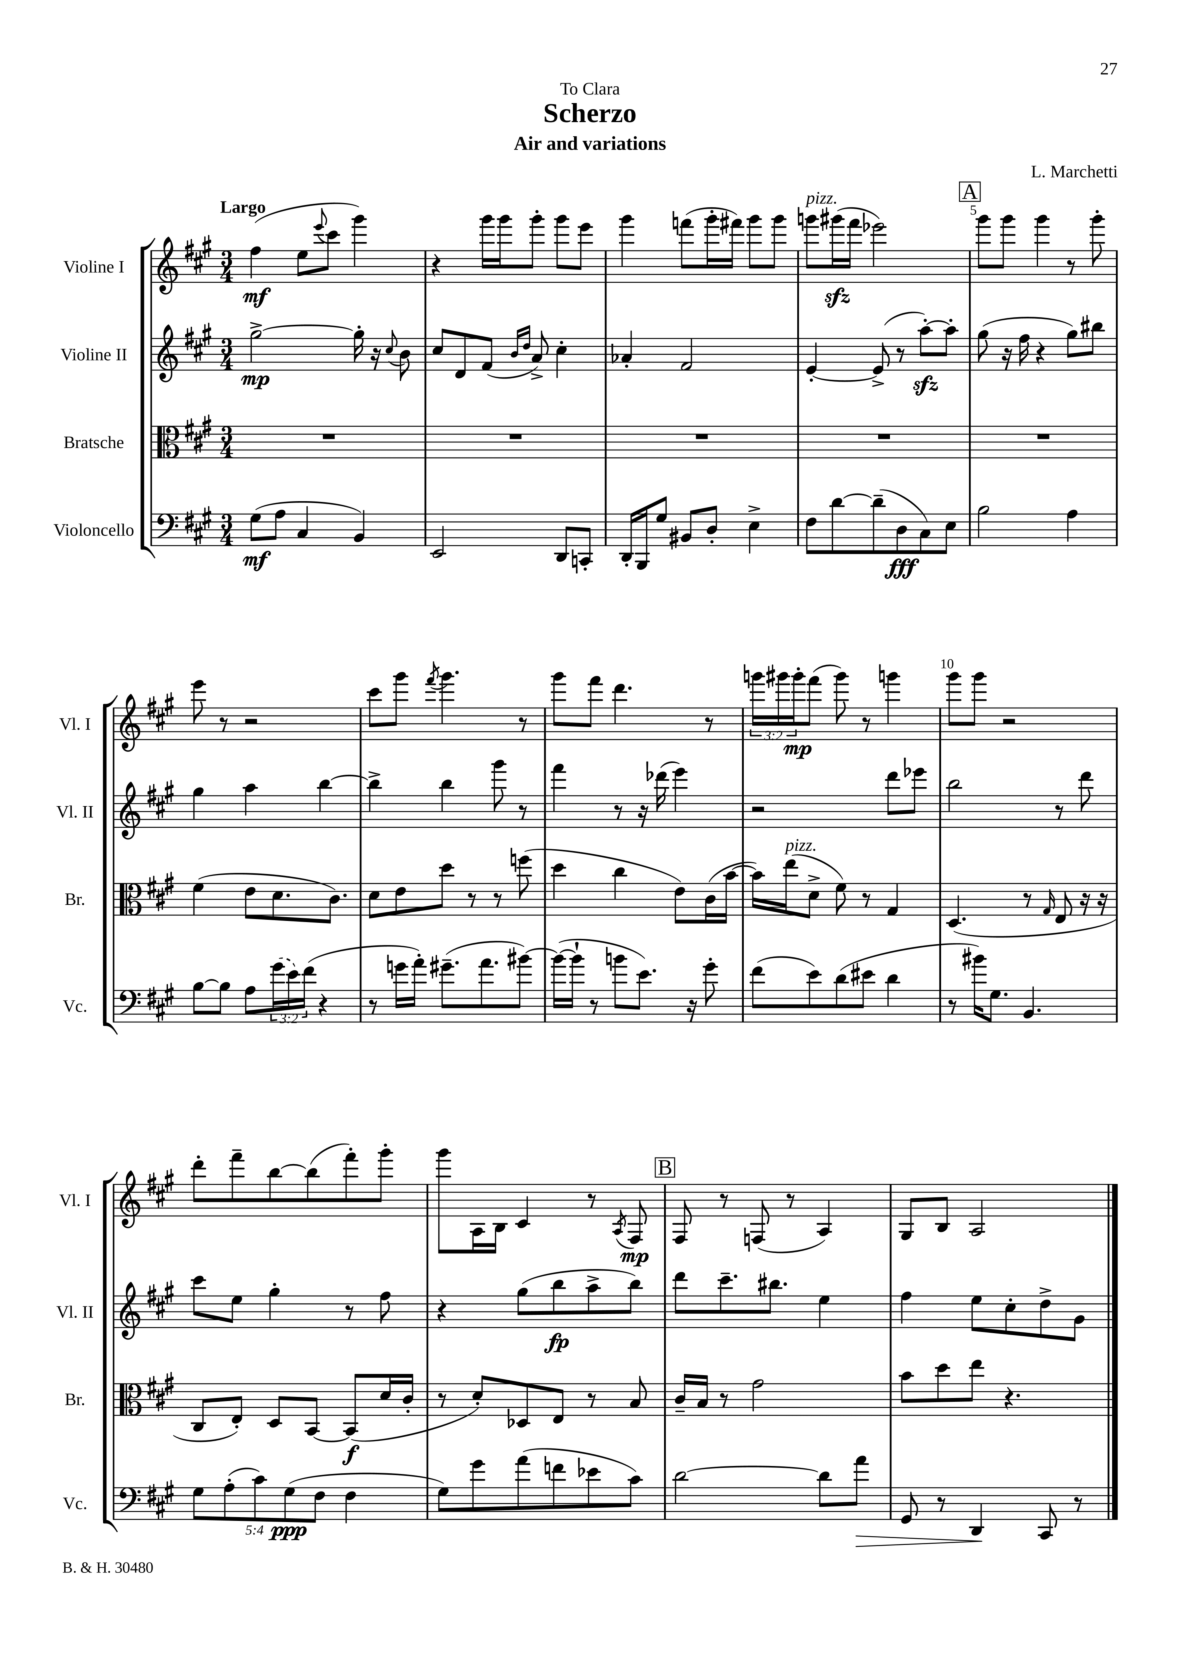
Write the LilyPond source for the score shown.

\header { title = "Scherzo" composer = "L. Marchetti" subtitle = "Air and variations" dedication = "To Clara" }
<<
\new StaffGroup <<
\new Staff = "s0" \with { instrumentName = "Violine I" shortInstrumentName = "Vl. I" } {
    \clef treble \key a \major \numericTimeSignature \time 3/4 \override Staff.TupletNumber.text = #tuplet-number::calc-fraction-text \tempo "Largo"
    fis''4\mf( e''8 \appoggiatura { e'''8 } cis'''8 gis'''4) |
    r4 gis'''16 gis'''16 gis'''8-. gis'''8 e'''8 |
    gis'''4 f'''8( gis'''16-. fis'''16) gis'''8 gis'''8 |
    g'''8^\markup { \italic "pizz." } gis'''16\sfz( fis'''16 ees'''2) |
    \mark \markup { \box "A" } gis'''8 gis'''8 gis'''4 r8 gis'''8-. |
    e'''8 r8 r2 |
    cis'''8 gis'''8 \acciaccatura { fis'''8 } gis'''4. r8 |
    gis'''8 fis'''8 d'''4. r8 |
    \tuplet 3/2 { g'''16 gis'''16 gis'''16-.\mp } fis'''8( gis'''8) r8 g'''4 |
    gis'''8 gis'''8 r2 |
    d'''8-. fis'''8-- b''8~ b''8( fis'''8-.) gis'''8-. |
    gis'''8 a16 b16 cis'4 r8 \acciaccatura { a8 } fis8\mp |
    \mark \markup { \box "B" } fis8 r8 f8( r8 a4) |
    gis8 b8 a2 \bar "|." |
}
\new Staff = "s1" \with { instrumentName = "Violine II" shortInstrumentName = "Vl. II" } {
    \clef treble \key a \major \numericTimeSignature \time 3/4
    gis''2~->\mp gis''16-. r16 \appoggiatura { cis''8 } b'8 |
    cis''8 d'8 fis'8( \grace { b'16 d''16 } a'8->) cis''4-. |
    aes'4-. fis'2 |
    e'4~-. e'8->( r8 a''8~-.\sfz) a''8-. |
    \mark \markup { \box "A" } gis''8( r16 fis''16 r4 gis''8) bis''8 |
    gis''4 a''4 b''4~ |
    b''4-> b''4 gis'''8 r8 |
    fis'''4 r8 r16 des'''16( e'''4) |
    r2 d'''8 ees'''8 |
    b''2 r8 d'''8 |
    cis'''8 e''8 gis''4-. r8 fis''8 |
    r4 gis''8( b''8\fp a''8-> b''8) |
    \mark \markup { \box "B" } d'''8 cis'''8.-- bis''8. e''4 |
    fis''4 e''8 cis''8-. d''8-> gis'8 \bar "|." |
}
\new Staff = "s2" \with { instrumentName = "Bratsche" shortInstrumentName = "Br." } {
    \clef alto \key a \major \numericTimeSignature \time 3/4
    R2. |
    R2. |
    R2. |
    R2. |
    \mark \markup { \box "A" } R2. |
    fis'4( e'8 d'8. cis'8.) |
    d'8 e'8 d''8 r8 r8 f''8( |
    d''4 cis''4 e'8) cis'16( b'16~ |
    b'16) e''16^\markup { \italic "pizz." }( d'8-> fis'8) r8 gis4 |
    d4.( r8 \grace { gis16 } e8 r16 r16 |
    cis8 e8-.) d8 b,8~ b,8\f( d'16 cis'16-. |
    r8 d'8-.) des8 e8 r8 b8 |
    \mark \markup { \box "B" } cis'16-- b16 r8 gis'2 |
    b'8 d''8 e''8 r4. \bar "|." |
}
\new Staff = "s3" \with { instrumentName = "Violoncello" shortInstrumentName = "Vc." } {
    \clef bass \key a \major \numericTimeSignature \time 3/4 \override Staff.TupletNumber.text = #tuplet-number::calc-fraction-text
    gis8\mf( a8 cis4 b,4) |
    e,2 d,8 c,8-. |
    d,16-. b,,16 gis8 bis,8 d8-. e4-> |
    fis8 d'8~ d'8--( d8\fff cis8) e8 |
    \mark \markup { \box "A" } b2 a4 |
    b8~ b8 a8 \tuplet 3/2 { \once \slurDashed gis'16( e'16) fis'16( } r4 |
    r8 g'16 a'16-.) gis'8.--( a'8. bis'8~) |
    bis'16~( bis'16-! r8 b'8 e'8.) r16 gis'8-. |
    fis'8( e'8) d'8( eis'8 d'4 |
    r8 bis'16) gis8. b,4. |
    \tuplet 5/4 { gis8 a8-.( cis'8) gis8\ppp( fis8 } fis4 |
    gis8) gis'8 a'8( f'8 ees'8 cis'8) |
    \mark \markup { \box "B" } d'2~ d'8 a'8\> |
    gis,8 r8 d,4\! cis,8 r8 \bar "|." |
}
>>
>>
\layout { \context { \Score \override BarNumber.break-visibility = ##(#f #t #t) barNumberVisibility = #(every-nth-bar-number-visible 5) } }
